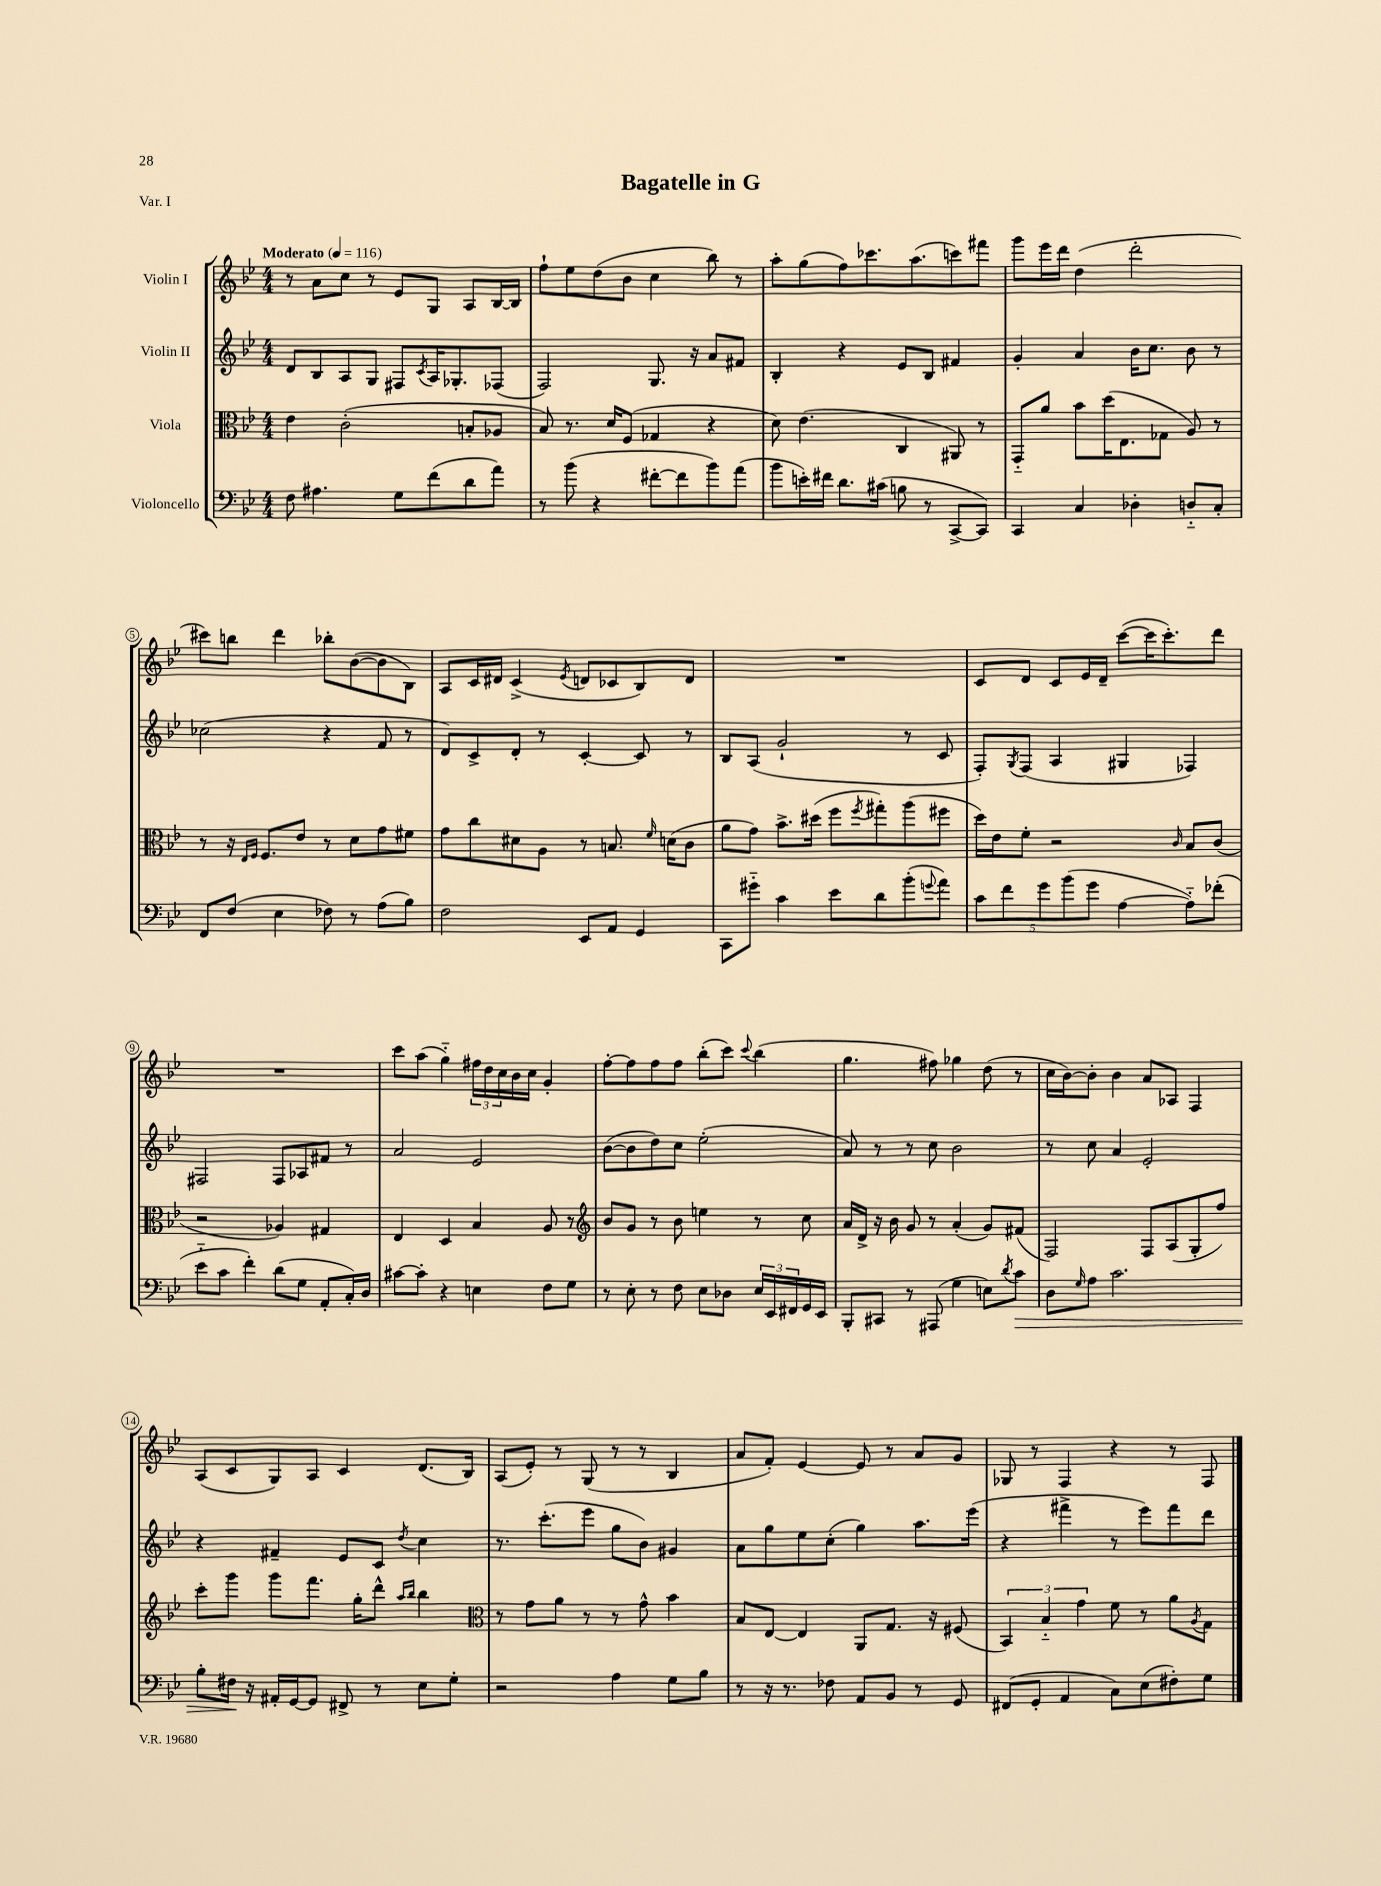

**kern	**kern	**kern	**kern
*staff4	*staff3	*staff2	*staff1
*clefF4	*clefC3	*clefG2	*clefG2
*k[b-e-]	*k[b-e-]	*k[b-e-]	*k[b-e-]
*M4/4	*M4/4	*M4/4	*M4/4
*MM116	*MM116	*MM116	*MM116
8F	4e-	8d	8r
4.A#	.	8B-	8a
.	(2c'	8A	8cc
.	.	8G	8r
8G	.	8F#	8e-
.	.	8qc	.
(8f	.	16A	8G
.	.	8.G-'	.
8d	8B'	.	8A
8a)	8A-	(8F-	[16B-
.	.	.	16B-]
=	=	=	=
8r	8B-)	2F)	8ff`
(8b-	8.r	.	8ee-
4r	.	.	(8dd
.	16d	.	.
.	(8F	.	8b-
[8f#'	4G-	8.G	4cc
8f#]	.	.	.
.	.	16r	.
8b-)	4r	8a	8bb-)
(8a	.	8f#	8r
=	=	=	=
8b-	8d)	4B-'	8aa'
16e')	(4.e-	.	(8gg
16f#	.	.	.
8.d	.	4r	8ff)
.	.	.	8.ccc-
(16c#	.	.	.
8B	4C	8e-	.
.	.	.	(8.aa
8r	.	8B-	.
[8CC^	8AA#)	4f#	8ccc)
8CC])	8r	.	8fff#
=	=	=	=
4CC	8GG'~	4g'	8ggg
.	8a	.	16eee-
.	.	.	16ddd
4C	8b-	4a	(4dd
.	(16dd	.	.
.	8.E-	.	.
4D-'	.	16b-	2ddd'
.	.	8.cc	.
.	8G-	.	.
8D'~	8A)	8b-	.
8C'	8r	8r	.
=	=	=	=
8FF	8r	(2cc-	8ccc#)
(8F	16r	.	8bb
.	16qqE-	.	.
.	16qqF	.	.
.	8.F	.	.
4E-	.	.	4ddd
.	8e-	.	.
8F-)	8r	4r	8bb-'
8r	8d	.	([8b-
(8A	8g	8f	8b-]
8B-)	8f#	8r	8B-)
=	=	=	=
2F	8g	8d)	8A
.	8cc	8c^	16c
.	.	.	16d#
.	8d#	8d'	(4c^
.	8A	8r	.
.	.	.	8qe-
8EE-	8r	[4c'	8d
8AA	8.B	.	8c-
4GG	.	8c]	8B-)
.	16qqf	.	.
.	(16d	.	.
.	8c	8r	8d
=	=	=	=
8CC	8a	8B-	1r
8g#'~	8g)	(8A	.
4c	8.b-^	2g`	.
.	(16dd#	.	.
8e-	8ff	.	.
.	8qff	.	.
8d	8gg#')	.	.
(8b-'	(8aa	8r	.
8qqg	.	.	.
8a)	8ff#	8c	.
=	=	=	=
10c	16dd)	8F')	8c
.	16e-	.	.
10f	.	.	.
.	.	8qG	.
.	8f'	(8F	8d
10g	.	.	.
.	2r	4A	8c
(10b-	.	.	.
.	.	.	16e-
10g	.	.	.
.	.	.	16d~
[4A	.	4G#	([8ccc
.	.	.	16ccc]
.	.	.	8.ccc')
.	16qqc	.	.
8A'~])	8B-	4F-)	.
(8f-'	(8c	.	8ddd
=	=	=	=
8e-'~	2r	2F#	1r
8c	.	.	.
4f')	.	.	.
(8d	4A-)	8F#	.
8G	.	8A-	.
8AA'	4G#	8f#	.
16C')	.	8r	.
16D	.	.	.
=	=	=	=
[8c#	4E-	2a	8ccc
8c#']	.	.	(8aa
4r	4D	.	4gg'~)
4E	4B-	2e-	24ff#
.	.	.	24dd
.	.	.	24cc
.	.	.	16b-
.	.	.	16cc
8F	8A	.	4g'
8G	8r	.	.
=	=	=	=
*	*clefG2	*	*
8r	8b-	([8b-	[8ff'
8E-'	8g	8b-]	8ff]
8r	8r	8dd)	8ff
8F	8b-	8cc	8ff
8E-	4ee	(2ee-'	(8bb-'
8D-	.	.	8ccc)
.	.	.	8qqccc
24E-	8r	.	(4bb-
24EE-	.	.	.
24FF#	.	.	.
16GG	8cc	.	.
16EE-	.	.	.
=	=	=	=
8BBB-'	16a	8a)	4.gg
.	16d^	.	.
8CC#	16r	8r	.
.	16b-	.	.
8r	8g	8r	.
(8AAA#	8r	8cc	8ff#)
4G	(4a'	2b-	4gg-
8E)	8g)	.	(8dd
8qd	.	.	.
8c	(8f#	.	8r
=	=	=	=
8D	2F)	8r	16cc
.	.	.	[16b-)
16qqG	.	.	.
8A	.	8cc	8b-']
2.c	.	4a	4b-
.	8F	2e-'	8a
.	(8A	.	8A-
.	8G'	.	4F
.	8ff)	.	.
=	=	=	=
8B-'	8ccc'	4r	(8A
16F#	8ggg	.	8c
16r	.	.	.
16AA#'	8ggg	4f#~	8G)
[16GG	.	.	.
8GG]	8.fff	.	8A
8FF#^	.	8e-	4c
.	16gg'	.	.
8r	8ddd^^	8c	.
.	16qqaa	.	.
.	16qqbb-	8qdd	.
8E-	4bb-	4cc	(8.d
8G'	.	.	.
.	.	.	16B-)
=	=	=	=
*	*clefC3	*	*
2r	8r	8.r	(8A
.	8g	.	8e-')
.	.	(8.ccc'	.
.	8a	.	8r
.	8r	8eee-	(8G
4A	8r	8gg	8r
.	8g^^	8b-)	8r
8G	4b-	4g#	4B-
8B-	.	.	.
=	=	=	=
8r	8B-	8a	8a
16r	[8E-	8gg	8f')
8.r	.	.	.
.	4E-]	8ee-	[4e-
8F-	.	(8cc'	.
8AA	8AA	4gg)	8e-]
8BB-	8.G	.	8r
8r	.	8.aa	8a
.	16r	.	.
8GG	(8F#	.	8g
.	.	(16eee-	.
=	=	=	=
(8FF#	6BB-)	4r	8G-
8GG'	.	.	8r
.	6B-'~	.	.
4AA	.	4fff#^	4F
.	6g	.	.
8C)	8f	8r	4r
(8E-	8r	8eee-)	.
8F#')	8a	8fff#	8r
.	8qA	.	.
8G	8G	8ddd	8F
==	==	==	==
*-	*-	*-	*-
